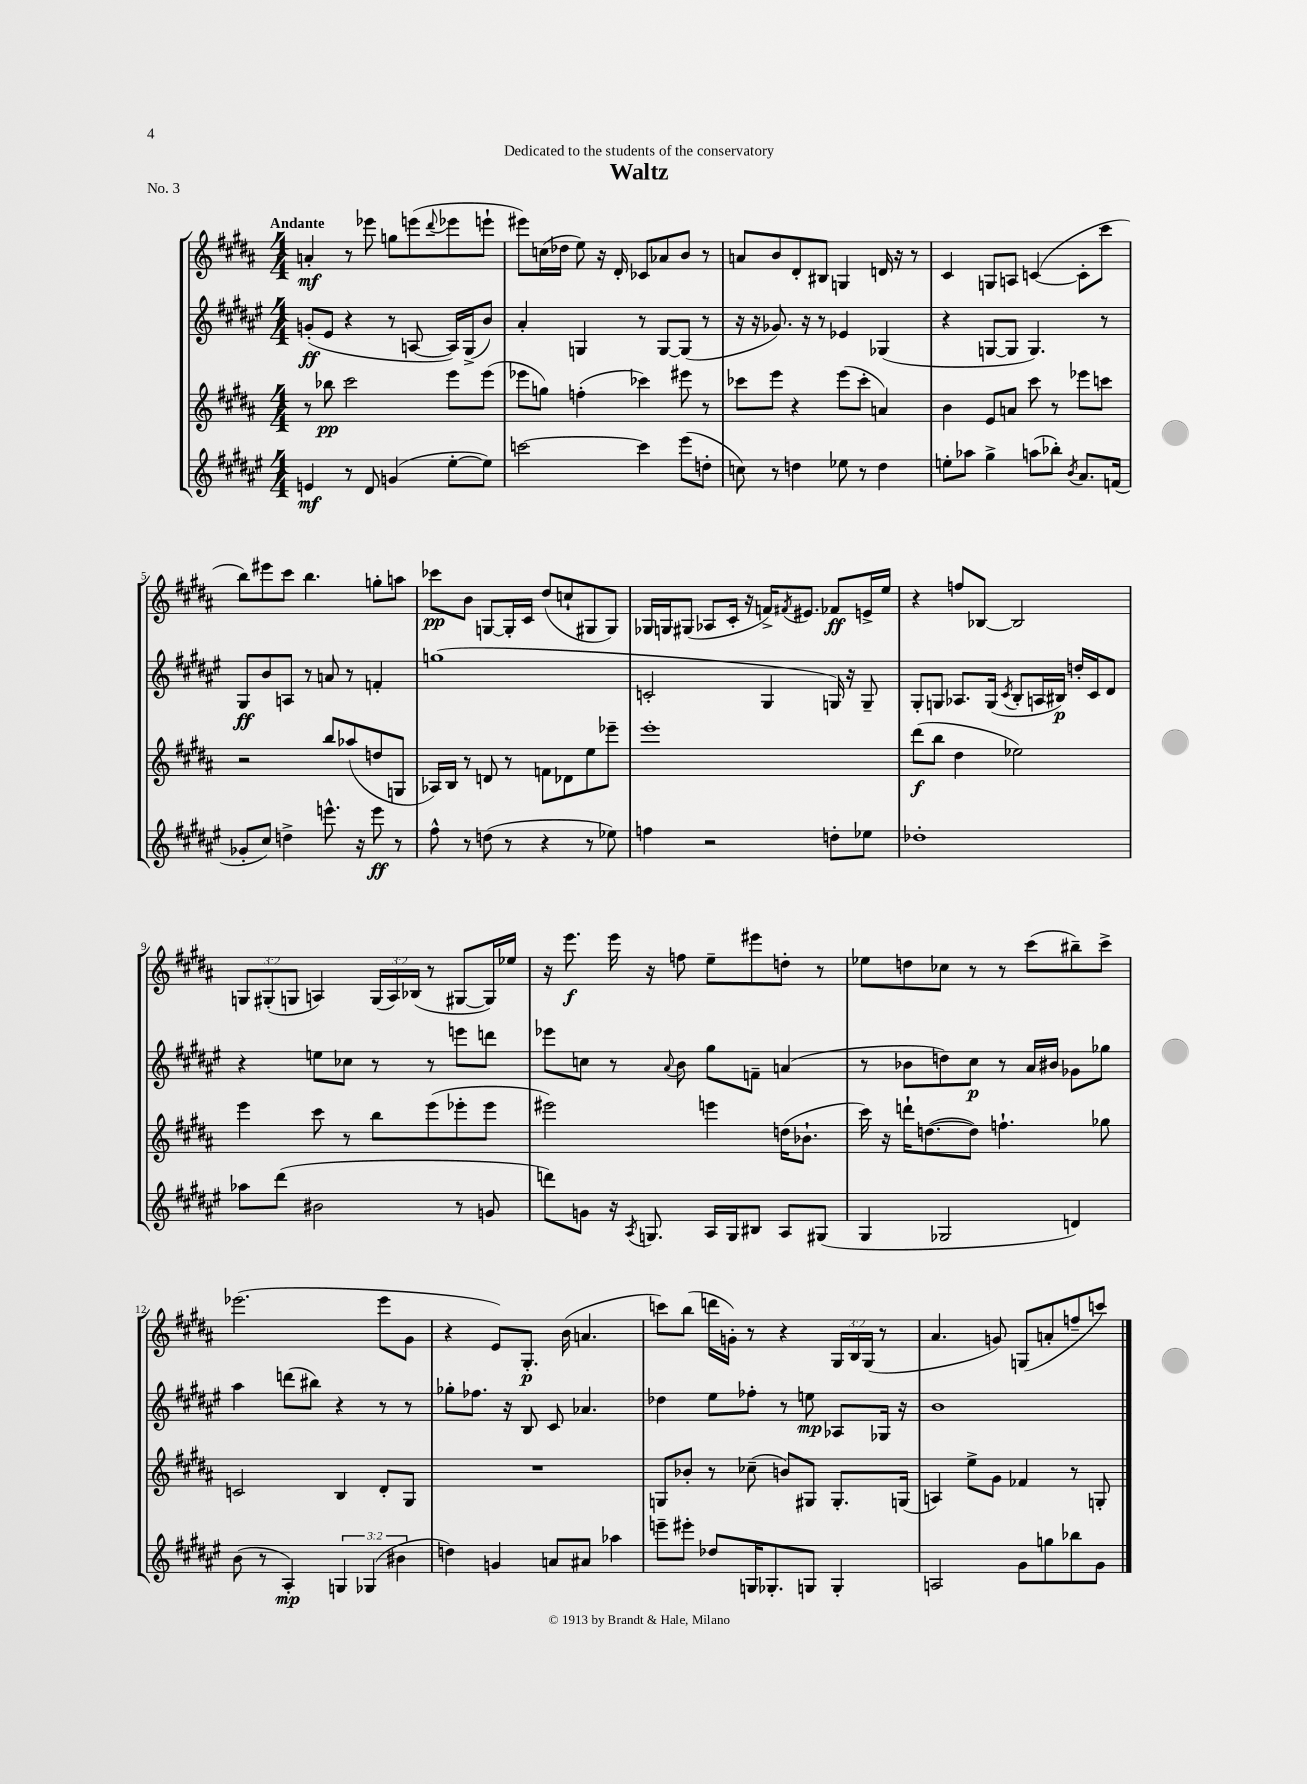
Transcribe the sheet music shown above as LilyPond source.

\header { title = "Waltz" dedication = "Dedicated to the students of the conservatory" piece = "No. 3" }
<<
\new StaffGroup <<
\new Staff = "s0" {
    \clef treble \key b \major \numericTimeSignature \time 4/4 \override Staff.TupletNumber.text = #tuplet-number::calc-fraction-text \tempo "Andante"
    a'4-.\mf r8 ees'''8 g''8 e'''8( \appoggiatura { dis'''8 } ees'''8 e'''8-! |
    eis'''8) c''16( des''16 e''8) r16 dis'16-. ces'8 aes'8 b'8 r8 |
    a'8 b'8 dis'8-. bis8 g4 d'16 r16 r8 |
    cis'4 g8 a8 c'4~( c'8-. cis'''8 |
    b''8) eis'''8 cis'''8 b''4. g''8-. a''8 |
    ces'''8\pp b'8 g8~ g16-. cis'16 dis''8( c''8-! gis8 gis8) |
    ges16 g16 gis8( aes8 cis'16-. r16 f'16->) \acciaccatura { fis'8 } eis'8. fes'8\ff e'16-> e''16 |
    r4 f''8 bes8~ bes2 |
    \tuplet 3/2 { g8 gis8-.( g8 } a4) \tuplet 3/2 { g16( a16) bes16( } r8 gis8~ gis16) ees''16 |
    r16 e'''8.\f e'''16 r16 f''8 e''8-- eis'''8 d''8-. r8 |
    ees''8 d''8 ces''8 r8 r8 cis'''8( bis''8--) cis'''8-> |
    ees'''2.( ees'''8 gis'8 |
    r4 e'8) gis8.-.\p b'16( a'4. |
    c'''8) b''8( d'''16 g'16-.) r8 r4 \tuplet 3/2 { gis16 b16 gis16( } r8 |
    ais'4. g'8) g8( a'8-. f''8-- c'''8) \bar "|." |
}
\new Staff = "s1" {
    \clef treble \key fis \major \numericTimeSignature \time 4/4
    g'8-.\ff( eis'8 r4 r8 a8~ a16) gis16->( b'8) |
    ais'4-. g4 r8 g8~ g8( r8 |
    r16 r16 ges'8.) r16 r8 ees'4 ges4( |
    r4 g8~ g8 g4.) r8 |
    gis8\ff b'8 a8 r8 a'8 r8 f'4-. |
    g''1( |
    c'2-. gis4 g16) r16 g8-- |
    gis8-. g8 aes8. g16( \acciaccatura { cis'8 } b8-. a16 bis16\p) d''16-. cis'16 dis'8 |
    r4 e''8 ces''8 r8 r8 e'''8 d'''8 |
    ees'''8 c''8 r8 \appoggiatura { ais'8 } b'8 gis''8 f'8-- a'4( |
    r8 bes'8 d''8) cis''8\p r8 ais'16 bis'16 ges'8 ges''8 |
    ais''4 d'''8( bis''8) r4 r8 r8 |
    ges''8-. fes''8. r16 b8 cis'8 aes'4. |
    des''4 eis''8 fes''8-. r8 e''8\mp aes8 ges16 r16 |
    b'1 \bar "|." |
}
\new Staff = "s2" {
    \clef treble \key b \major \numericTimeSignature \time 4/4
    r8 bes''8\pp cis'''2 e'''8 e'''8( |
    ees'''8 g''8) f''4-.( ces'''4) eis'''8 r8 |
    ces'''8 e'''8 r4 e'''8( ces'''8-. a'4) |
    b'4 e'8 a'8 cis'''8 r8 ees'''8 c'''8 |
    r2 b''8 aes''8( d''8 g8 |
    aes16) b16 r8 d'8 r8 f'8 des'8 e''8 ees'''8-- |
    e'''1-. |
    dis'''8\f( b''8 dis''4 ees''2) |
    e'''4 cis'''8 r8 b''8 e'''8( ees'''8-. ees'''8 |
    eis'''2) e'''4 d''16( bes'8.-! |
    cis'''16) r16 d'''16-! d''8.~( d''8) f''4.-! ges''8 |
    c'2 b4 dis'8-. gis8 |
    R1 |
    g8 bes'8-. r8 ces''8--( b'8) gis8 gis8.-. g16( |
    a4) e''8-> gis'8 fes'4 r8 g8-. \bar "|." |
}
\new Staff = "s3" {
    \clef treble \key fis \major \numericTimeSignature \time 4/4 \override Staff.TupletNumber.text = #tuplet-number::calc-fraction-text
    e'4\mf r8 dis'8 g'4( eis''8~-. eis''8) |
    c'''2~ c'''4 eis'''8( d''8-. |
    c''8) r8 d''4 ees''8 r8 d''4 |
    e''8-. aes''8 gis''4-> a''8( bes''8-.) \acciaccatura { b'8 } ais'8. f'16( |
    ges'8-. cis''8) d''4-> e'''8.-^ r16 e'''8\ff r8 |
    fis''8-^ r8 d''8( r8 r4 r8 ees''8) |
    f''4 r2 d''8-. ees''8 |
    des''1-. |
    aes''8 dis'''8( bis'2 r8 g'8 |
    d'''8) g'8 r16 \acciaccatura { ais8 } g8. ais16 g16 bis8 ais8 gis8( |
    gis4 ges2 d'4) |
    b'8( r8 ais4-.\mp) \tuplet 3/2 { g4 ges4( bis'4 } |
    d''4) g'4 a'8 ais'8 aes''4 |
    e'''8-- eis'''8-. des''8 g16 ges8.-. g8 g4-. |
    a2 gis'8 g''8 bes''8 gis'8 \bar "|." |
}
>>
>>
